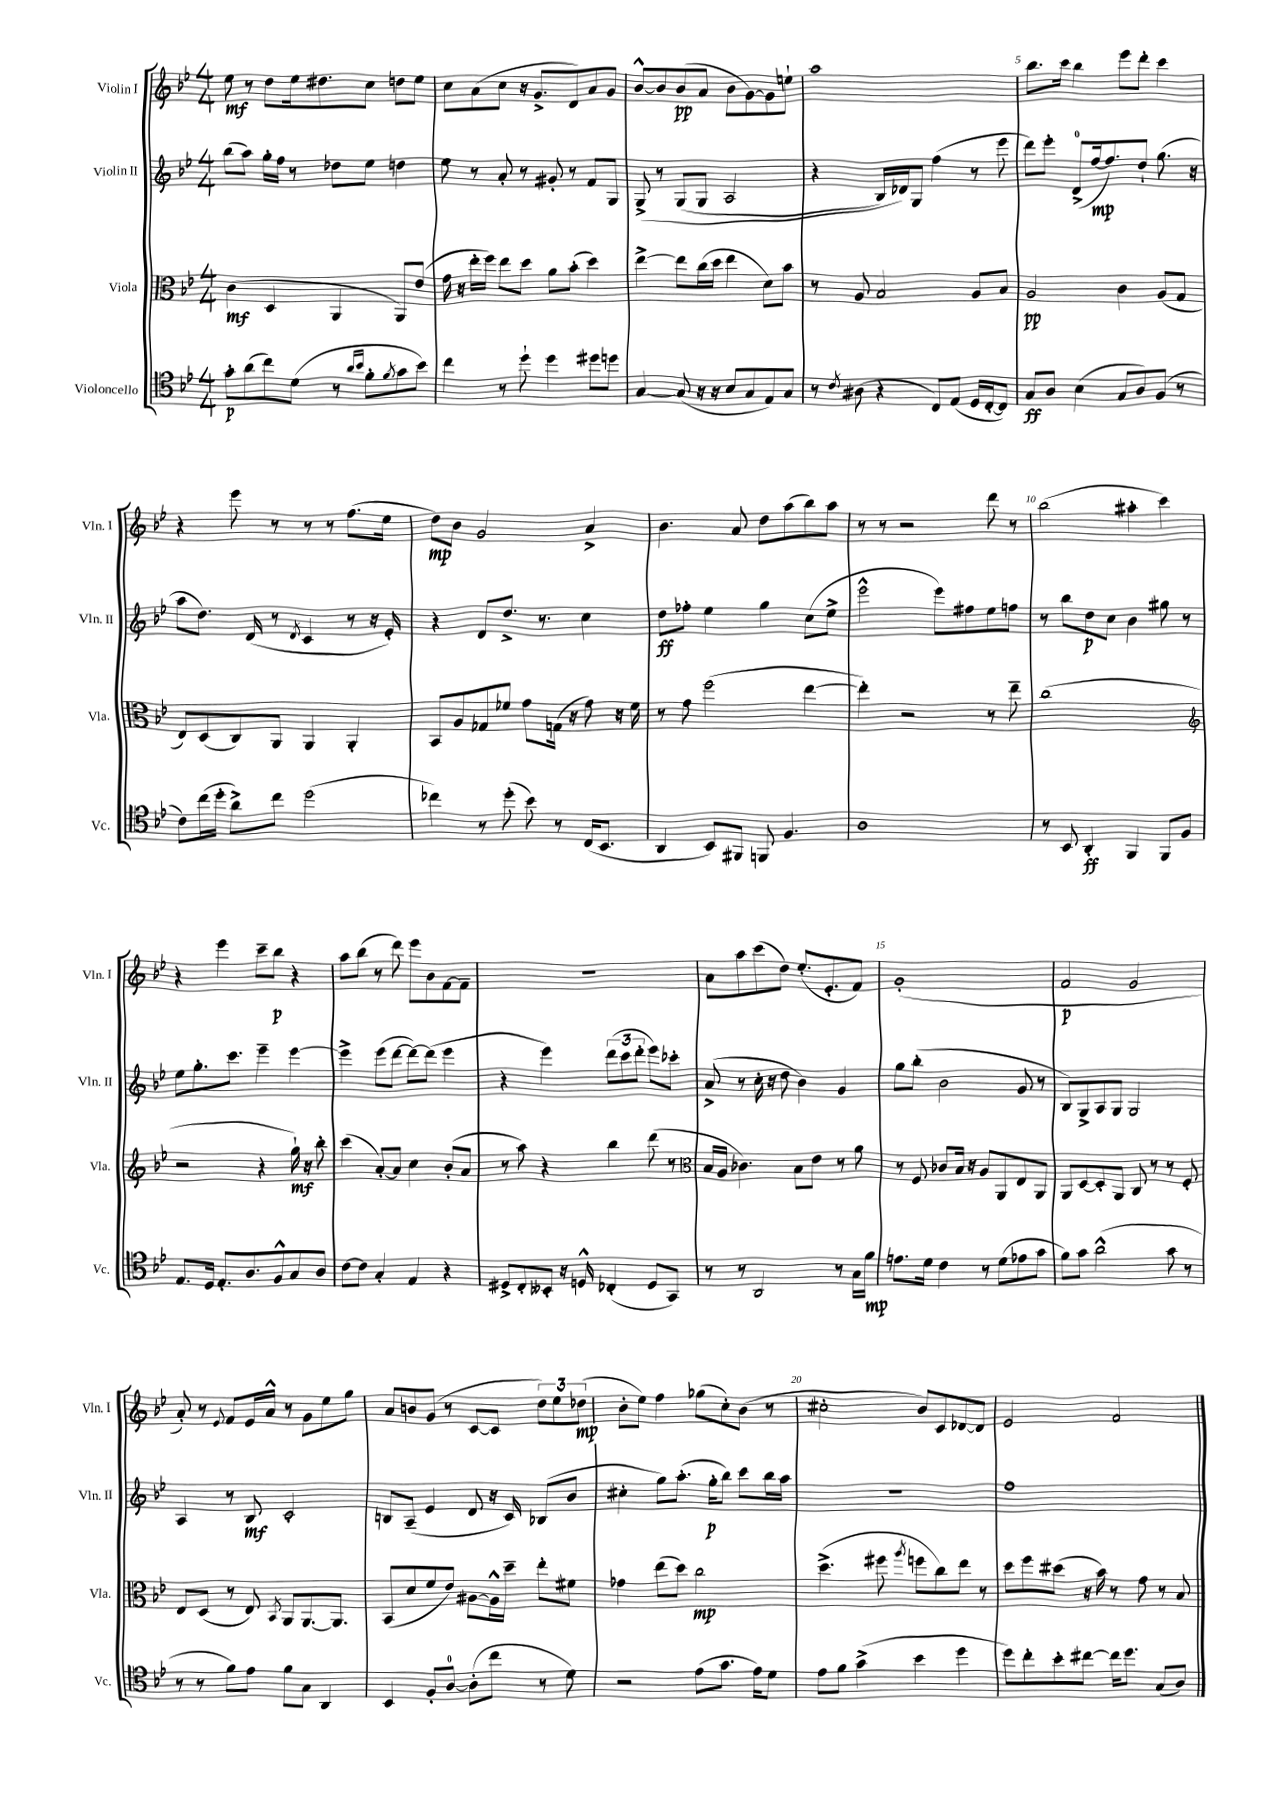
<<
\new StaffGroup <<
\new Staff = "s0" \with { instrumentName = "Violin I" shortInstrumentName = "Vln. I" } {
    \clef treble \key bes \major \numericTimeSignature \time 4/4
    ees''8\mf r8 d''8 ees''16 dis''8. c''8 d''8 ees''8 |
    c''8 a'8( c''8 r16 g'8.-> d'8) a'8 g'8 |
    bes'8~-^ bes'8 bes'8\pp( a'8 bes'8 g'8~) g'8 e''8-! |
    a''1 |
    bes''8. c'''16 bes''4 ees'''8 d'''8-. c'''4 |
    r4 ees'''8 r8 r8 r8 f''8.( ees''16 |
    d''8\mp) bes'8 g'2 a'4-> |
    bes'4. a'8 d''8 a''8( bes''8) a''8 |
    r8 r8 r2 d'''8 r8 |
    bes''2( ais''4-. c'''4) |
    r4 ees'''4 c'''8-- bes''8\p r4 |
    a''8 bes''8( r8 d'''8) ees'''8 bes'8 f'8~ f'8-- |
    R1 |
    a'8 a''8 c'''8( d''8) ees''8.-.( ees'8.-. f'8) |
    g'1-.( |
    f'2\p g'2 |
    a'8-.) r8 \appoggiatura { ees'8 } f'8 ees'16 a'16-^ r8 g'8 ees''8 g''8 |
    a'8 b'8 g'8( r8 c'8~ c'8 \tuplet 3/2 { d''8) ees''8 des''8\mp( } |
    bes'8-. ees''8) f''4 ges''8( c''8-.) bes'8( r8 |
    cis''2-. bes'8) c'8 des'8~ des'8 |
    ees'2 f'2 \bar "|." |
}
\new Staff = "s1" \with { instrumentName = "Violin II" shortInstrumentName = "Vln. II" } {
    \clef treble \key bes \major \numericTimeSignature \time 4/4
    bes''8( a''8) g''16-. f''16 r8 des''8 ees''8 d''4 |
    ees''8 r8 a'8-. r8 gis'8-. r8 f'8 g8 |
    g8->\( r8 g8( g8 a2 |
    r4 bes16) des'16\) g8 f''4( r8 ees'''8 |
    d'''8) ees'''8-. d'8-0->( f''16~\mp f''8.) d''8-! g''8.( r16 |
    a''8 d''8.) d'16( r8 \acciaccatura { d'8 } c'4 r8 r16 ees'16-.) |
    r4 d'8 d''8.-> r8. c''4 |
    d''8\ff fes''8-. ees''4 g''4 c''8( ees''8-> |
    ees'''2-^ ees'''8) fis''8 ees''8 f''8 |
    r8 bes''8 d''8\p c''8 bes'4 gis''8 r8 |
    ees''8 g''8.-. c'''8. ees'''4-- ees'''4~ |
    ees'''4-> ees'''8( d'''8~ d'''8~) d'''8( ees'''4 |
    r4 ees'''4) \tuplet 3/2 { d'''8( c'''8 d'''8-. } ees'''8) ces'''8-. |
    a'8->( r8 c''16-. r16 d''8 bes'4) g'4 |
    g''8 bes''8-.( bes'2 g'8 r8 |
    bes8) g8-> a8 g8 g2 |
    a4 r8 bes8\mf c'2-. |
    b8 a8--( ees'4 d'8 r16 c'16) bes8( bes'8 |
    cis''4-. g''8) a''8.-.( g''16-.\p bes''8) c'''8 bes''16 a''16 |
    R1 |
    f''1 \bar "|." |
}
\new Staff = "s2" \with { instrumentName = "Viola" shortInstrumentName = "Vla." } {
    \clef alto \key bes \major \numericTimeSignature \time 4/4
    c'4\mf( d4 a,4 a,8) ees'8( |
    g'16 r16 ees''16-. f''16) ees''8 d''8 a'8 bes'8-.( d''4) |
    ees''4~-> ees''8 c''16( d''16 ees''4 d'8) bes'8 |
    r8 a8 bes2 a8 bes8 |
    a2\pp c'4 a8( g8 |
    ees8) d8( c8) a,8 a,4 a,4-. |
    bes,8 a8 ges8 fes'8 g'8 g16( r16 g'8) r16 fes'16 |
    r8 g'8 f''2( ees''4~ |
    ees''4-.) r2 r8 ees''8-- |
    c''1( |
    \clef treble r2 r4 g''16-!\mf) r16 bes''8-. |
    c'''4( a'8~-.) a'8 c''4 bes'8-.( a'8 |
    r8 a''8) r4 bes''4 d'''8( r8 |
    \clef alto bes16 a16 ces'4.) bes8 ees'8 r8 a'8 |
    r8 f8 ces'8 bes16 r16 a8 a,8 ees8 a,8 |
    a,8 d8~ d8-. a,8 c8 r8 r8 f8-. |
    ees8 d8( r8 ees8) \acciaccatura { bes,8 } a,8 a,8.~ a,8. |
    bes,8( d'8 f'8 ees'8) ais8~ ais16-^ d''16-- ees''8-. fis'8 |
    ges'4 ees''8( d''8) c''2\mp |
    d''4.->( fis''8 \acciaccatura { a''8 } f''8 c''8) ees''8 r8 |
    d''8 f''8 dis''8( r16 bes'16) r8 g'8 r8 bes8 \bar "|." |
}
\new Staff = "s3" \with { instrumentName = "Violoncello" shortInstrumentName = "Vc." } {
    \clef tenor \key bes \major \numericTimeSignature \time 4/4
    g'8-.\p a'8( c''8) d'8( r8 \grace { a'16 bes'16 } f'8-. \acciaccatura { f'8 } g'8 bes'8) |
    c''4 r8 d''8-! d''4 dis''8 d''8 |
    g4~ g8( r16 r16 bes8 g8 ees8) g8 |
    r8 \acciaccatura { c'8 } ais8( r4 c8) ees8( d16 c16~-. c8) |
    g8\ff a8 bes4( g8 a8) f8( r8 |
    c'8) c''16( d''16-. a'8->) c''8 d''2( |
    ces''4) r8 d''8-.( bes'8) r8 c16( bes,8. |
    a,4 bes,8) fis,8 f,8 f4. |
    a1 |
    r8 bes,8 a,4-.\ff f,4 f,8 f8 |
    ees8. d16 ees8.-. a8. f8-^ g8 a8 |
    c'8~ c'8 g4-. ees4 r4 |
    dis8-> c8-. beses,8-. r16 d16-^ ces4-.( d8 g,8) |
    r8 r8 a,2 r8 g16 f'16\mp |
    e'8. d'16 c'4 r8 d'8( ees'8 g'8 |
    f'8) g'8 a'2-^( g'8 r8 |
    r8 r8 f'8) ees'8 f'8 g8 a,4 |
    bes,4 f8-. a8-0~ a8-.( c''8 r8 d'8) |
    r2 ees'8( g'8. ees'16) d'8 |
    ees'8 f'8 g'4->( bes'4 d''4 |
    d''8) c''8-. bes'8-. cis''8~ cis''16 d''8. g8( a8) \bar "|." |
}
>>
>>
\layout { \context { \Score \override BarNumber.break-visibility = ##(#f #t #t) barNumberVisibility = #(every-nth-bar-number-visible 5) } }
